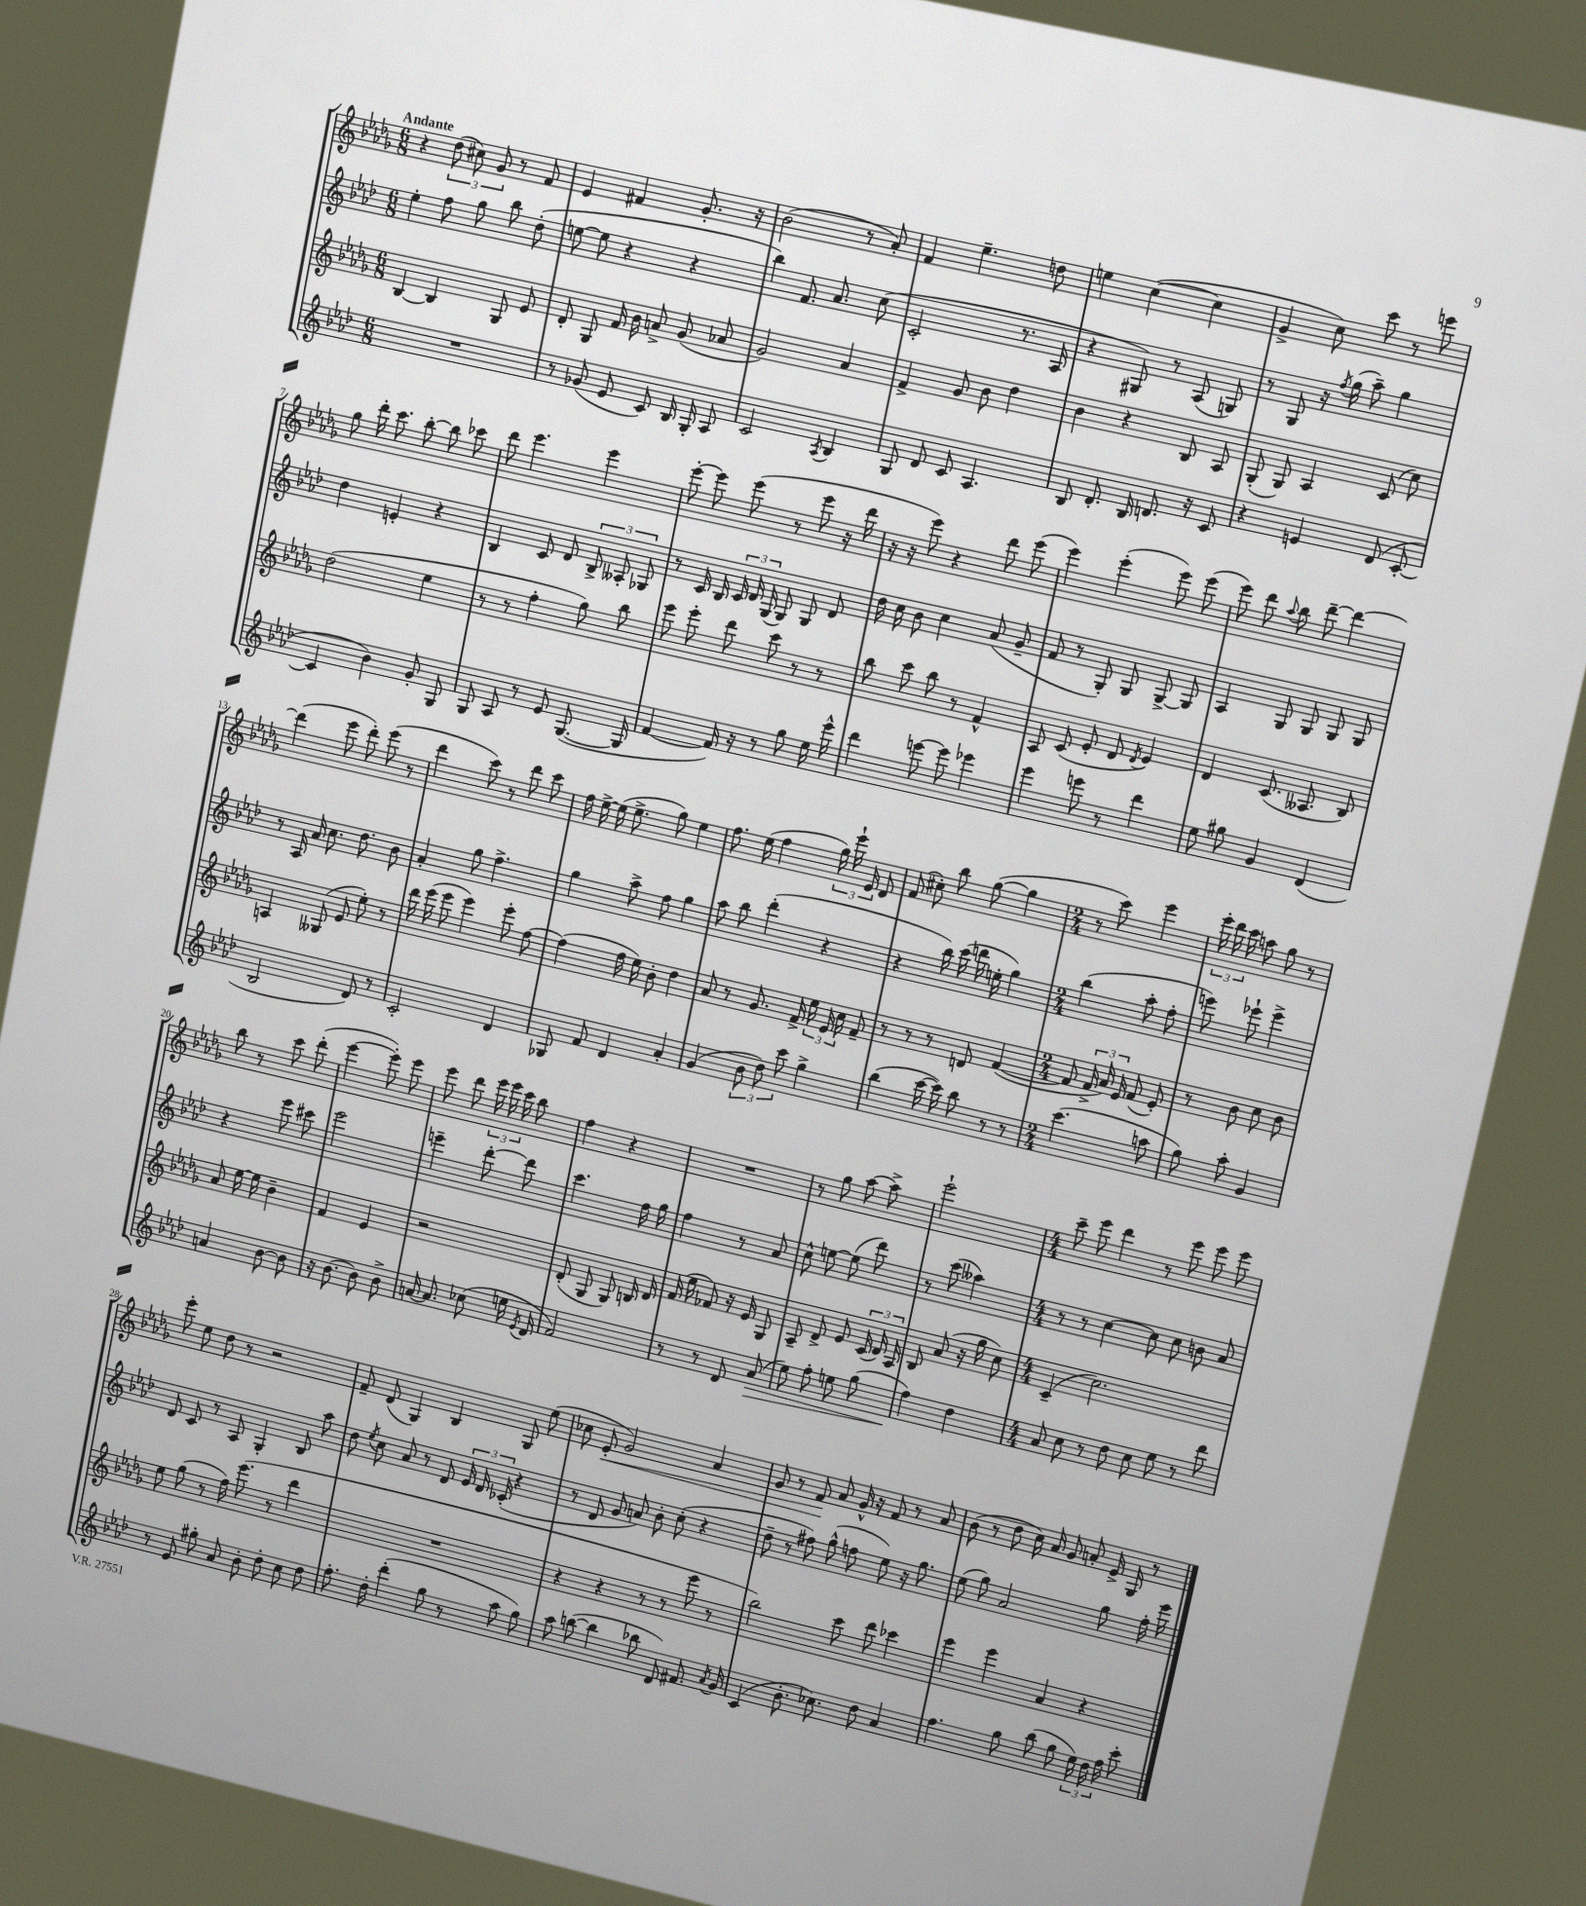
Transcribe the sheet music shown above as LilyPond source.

<<
\new StaffGroup <<
\new Staff = "s0" {
    \clef treble \key des \major \numericTimeSignature \time 6/8 \tempo "Andante"
    \autoBeamOff r4 \tuplet 3/2 { des''8( cis''8) ges'8 } r8 f'8 |
    ees'4 fis'4 ges'8.-. r16 |
    bes'2( r8 aes'8-.) |
    f'4 ees''4.-- d''8 |
    e''4 c''4~( c''4 |
    ges'4-> c''8) c'''8 r8 e'''8 |
    ges''8 des'''16-. c'''8. bes''8~-. bes''8 ces'''8 |
    des'''8 ees'''4. ees'''4 |
    ees'''8~-. ees'''8 ees'''8( r8 ees'''8 r16 des'''16 |
    r16 r16 ees'''8) r4 des'''8 ees'''8( |
    ees'''4) ees'''4-.( ees'''8) ees'''8( |
    ees'''8) des'''8 \appoggiatura { aes''8 } bes''8 des'''8~-- des'''4~ |
    des'''4( ees'''8 des'''8-.) ees'''8( r8 |
    des'''4 c'''8) r8 des'''8 c'''8 |
    f''16 ees''16~-> ees''16( ees''8.-> ges''8) ees''4 |
    f''8. ees''16( f''4 \tuplet 3/2 { ges''16) ees'''16-! ees'16 } des'8 |
    f'8( cis''8-.) bes''8 ges''8~( ges''4 |
    \numericTimeSignature \time 2/4 r8 c'''8) ees'''4 |
    \tuplet 3/2 { ees'''16-. des'''16 c'''16 } a''8 ges''8 r8 |
    bes''8 r8 c'''8 des'''8-.( |
    ees'''4~ ees'''8-.) ees'''8 |
    ees'''8 des'''8 \tuplet 3/2 { ees'''16 ees'''16 c'''16 } bes''8 |
    f''4 r4 |
    R2 |
    r8 ges''8 aes''8~ aes''8-> |
    ees'''2-! |
    \numericTimeSignature \time 4/4 c'''8-- ees'''8 des'''4 r8 ees'''8 ees'''8 ees'''8 |
    ees'''8-. ees''8 des''8 r8 r2 |
    f'8-- des'8( ges4) bes4 ges8 ees''8( |
    ces''8 ees'8-.\< ges'2) aes'4 |
    ges'8 r8 f'8\! aes'8 ges'16-^ r16 f'8 r8 aes'8 |
    bes'8( r8 des''8 c''16) aes'16 ges'8 a'8-. ees'16-> ges16 r8 \bar "|." |
}
\new Staff = "s1" {
    \clef treble \key aes \major \numericTimeSignature \time 6/8
    \autoBeamOff ees''4-. f''8 g''8 bes''8 des''8-.( |
    e''8~ e''8 r4 r4 |
    bes''4) f'8. aes'8. c''8( |
    c'2-. r8. aes16 |
    r4 gis8) r8 aes8( g8) |
    r8 g8 r16 \acciaccatura { f''8 } g''16( aes''8--) g''4 |
    des''4 e'4-. r4 |
    bes4 c'8 des'8 \tuplet 3/2 { bes8-> aeses8-. ges8 } |
    r8 c'16 bes16 \tuplet 3/2 { c'16 des'16 g16( } g8) g8 des'8 |
    des''16 c''16 bes'8 c''4 aes'8( g'8-- |
    f'8 r8 g8-.) g8 g8~-> g8 |
    aes4 g8 g8 g8 g8 |
    r8 aes16 aes'16 c''8. des''8. bes'8 |
    aes'4-. g''8 f''4.-> |
    g''4 aes''8-> f''8 g''4 |
    aes''8 bes''8 des'''4-.( r4 |
    r4 bes''16) c'''16( d'''16 e''16-. g''4) |
    \numericTimeSignature \time 2/4 bes''4( aes''8-. f''8-. |
    e'''8) ees'''8-! ees'''4-> |
    r4 ees'''8 cis'''8 |
    ees'''2 |
    e'''4-- des'''8~-. des'''8 |
    c'''4. f''16 g''16 |
    f''4 r8 aes'8 |
    c''8-^ e''8~ e''8( des'''8) |
    r8 c'''8( aeses''4) |
    \numericTimeSignature \time 4/4 r8 r8 c''4~ c''8 c''8 b'8 aes'8 |
    des'8 c'8 r8 aes8 g4-. bes8 aes''8 |
    des''8 \acciaccatura { ees''8 } c''8 aes'8 r8 des'8 \tuplet 3/2 { ees'16 des'16 ces'16-.( } r4 |
    r8 des'8 g'8 a'8) bes'8-. c''8-.( r4 |
    des''8-- r8 fis''8) g''8-^( f''8 ees''8) r16 g''8. |
    ees''8( g''8) aes'2 g''8 f''16-. ees'''16 \bar "|." |
}
\new Staff = "s2" {
    \clef treble \key des \major \numericTimeSignature \time 6/8
    \autoBeamOff bes4~ bes4 ges8 ees'8 |
    des'8-. ges8 f'16 bes'16 a'8-> ges'8( aes'8 |
    ges'2) aes'4 |
    f'4-> ges'8 bes'8 des''4 |
    bes'4 r4 bes8 aes8 |
    ges8-.( ges8) aes4 c'8( c''8) |
    des''2( ees''4 |
    r8 r8 f''4-. ges''8) bes''8 |
    ees'''8 ees'''8-. des'''8 c'''8 r8 r8 |
    bes''8 c'''8 bes''8 r8 f'4-^ |
    aes8 c'8( ees'8-. des'8 \acciaccatura { des'8 } ees'4) |
    des'4 c'8.( aeses8. bes8) |
    a4 geses8( ees'8 ees''8-.) r8 |
    des'''16 ees'''16( ees'''8 ees'''4) ees'''8-. f''8~ |
    f''4( f''16 ees''16) bes'8-. des''4 |
    aes'8 r8 ges'8. f'16-> \tuplet 3/2 { ees''16 ees'16 c''16 } f'8-- |
    r8 r8 r8 d'8 f'4~( |
    \numericTimeSignature \time 2/4 f'8 \tuplet 3/2 { f'16-> aes'16) ees'16 } f'8( ees'8-.) |
    r8 bes'8 c''8 bes'8 |
    aes'8 ees''16~ ees''16 bes'4-- |
    f'4 ees'4 |
    r2 |
    des'8-.( ges8 ges8) b16 des'16 |
    f'16( ees''16 fes'8) r16 ees'16 ges8 |
    aes8-- des'8-> ees'8 \tuplet 3/2 { c'16( des'16) aes16 } |
    bes8 aes'8( r16 ges''16 c''8) |
    \numericTimeSignature \time 4/4 c'4--( c''2.) |
    ees''8 ges''8( r8 f''16) ees'''8.( r8 des'''4 |
    R1 |
    r4 r4 r8 r8 ees'''8 r8 |
    bes''2) c'''8 des'''8 ces'''4 |
    ees'''4 ees'''4 aes'4 r4 \bar "|." |
}
\new Staff = "s3" {
    \clef treble \key aes \major \numericTimeSignature \time 6/8
    \autoBeamOff R2. |
    r8 ges'8( ees'8 c'8) bes16 g16-. aes8 |
    c'2 \acciaccatura { aes8 } bes4 |
    g8 des'8 c'8 aes4. |
    bes8 des'8.-. bes16 d'8. r16 c'8 |
    r4 e'4 des'8( c'8~-. |
    c'4 bes'4) g'8-. g8 |
    g8 aes8 r8 ees'8 g8.~( g16 |
    f'4~ f'16) r16 r8 g''8 ees''16 ees'''16-^ |
    des'''4 e'''8~ e'''8 ees'''4 |
    ees'''4 e'''8 r8 des'''4 |
    ees''8 gis''8 g'4 des'4( |
    bes2 des'8) r8 |
    c'2-. des'4 |
    ges8 f'8 des'4 aes'4-. |
    g'4( \tuplet 3/2 { bes'8 des''8) c'''8 } g''4-> |
    bes''4( c'''16~ c'''16) bes''8 r8 r8 |
    \numericTimeSignature \time 2/4 c'''4.( a''8 |
    g''8) aes''8-. g'4 |
    a'4 bes'8~ bes'8 |
    r16 bes'8.~ bes'8 bes'8-> |
    a'16~ a'8. ces''8( e''16 \acciaccatura { ees'8 } des'16 |
    f'2) |
    r8 r8 des'8 aes'8\>( |
    ees''8) f''8-. e''8 g''8( |
    f''4\!) des''4 |
    \numericTimeSignature \time 4/4 aes'8 c''8 r8 des''8 c''8 ees''8 r8 des'''8 |
    r8 ees'8 gis''8-. aes'8 bes'8-. des''8-. c''8 des''8 |
    f''8.-. des''16-. des'''4-.( g''8 r8 aes''8 g''8) |
    aes''8 b''8~( b''4 bes''8 des'8) fis'8. \acciaccatura { aes'8 } g'16 |
    c'4( bes'8.-. ces''8.) des''8 aes'4 |
    f''4. g''8 bes''8( g''8 \tuplet 3/2 { ees''16) des''16 f''16 } c'''8-. \bar "|." |
}
>>
>>
